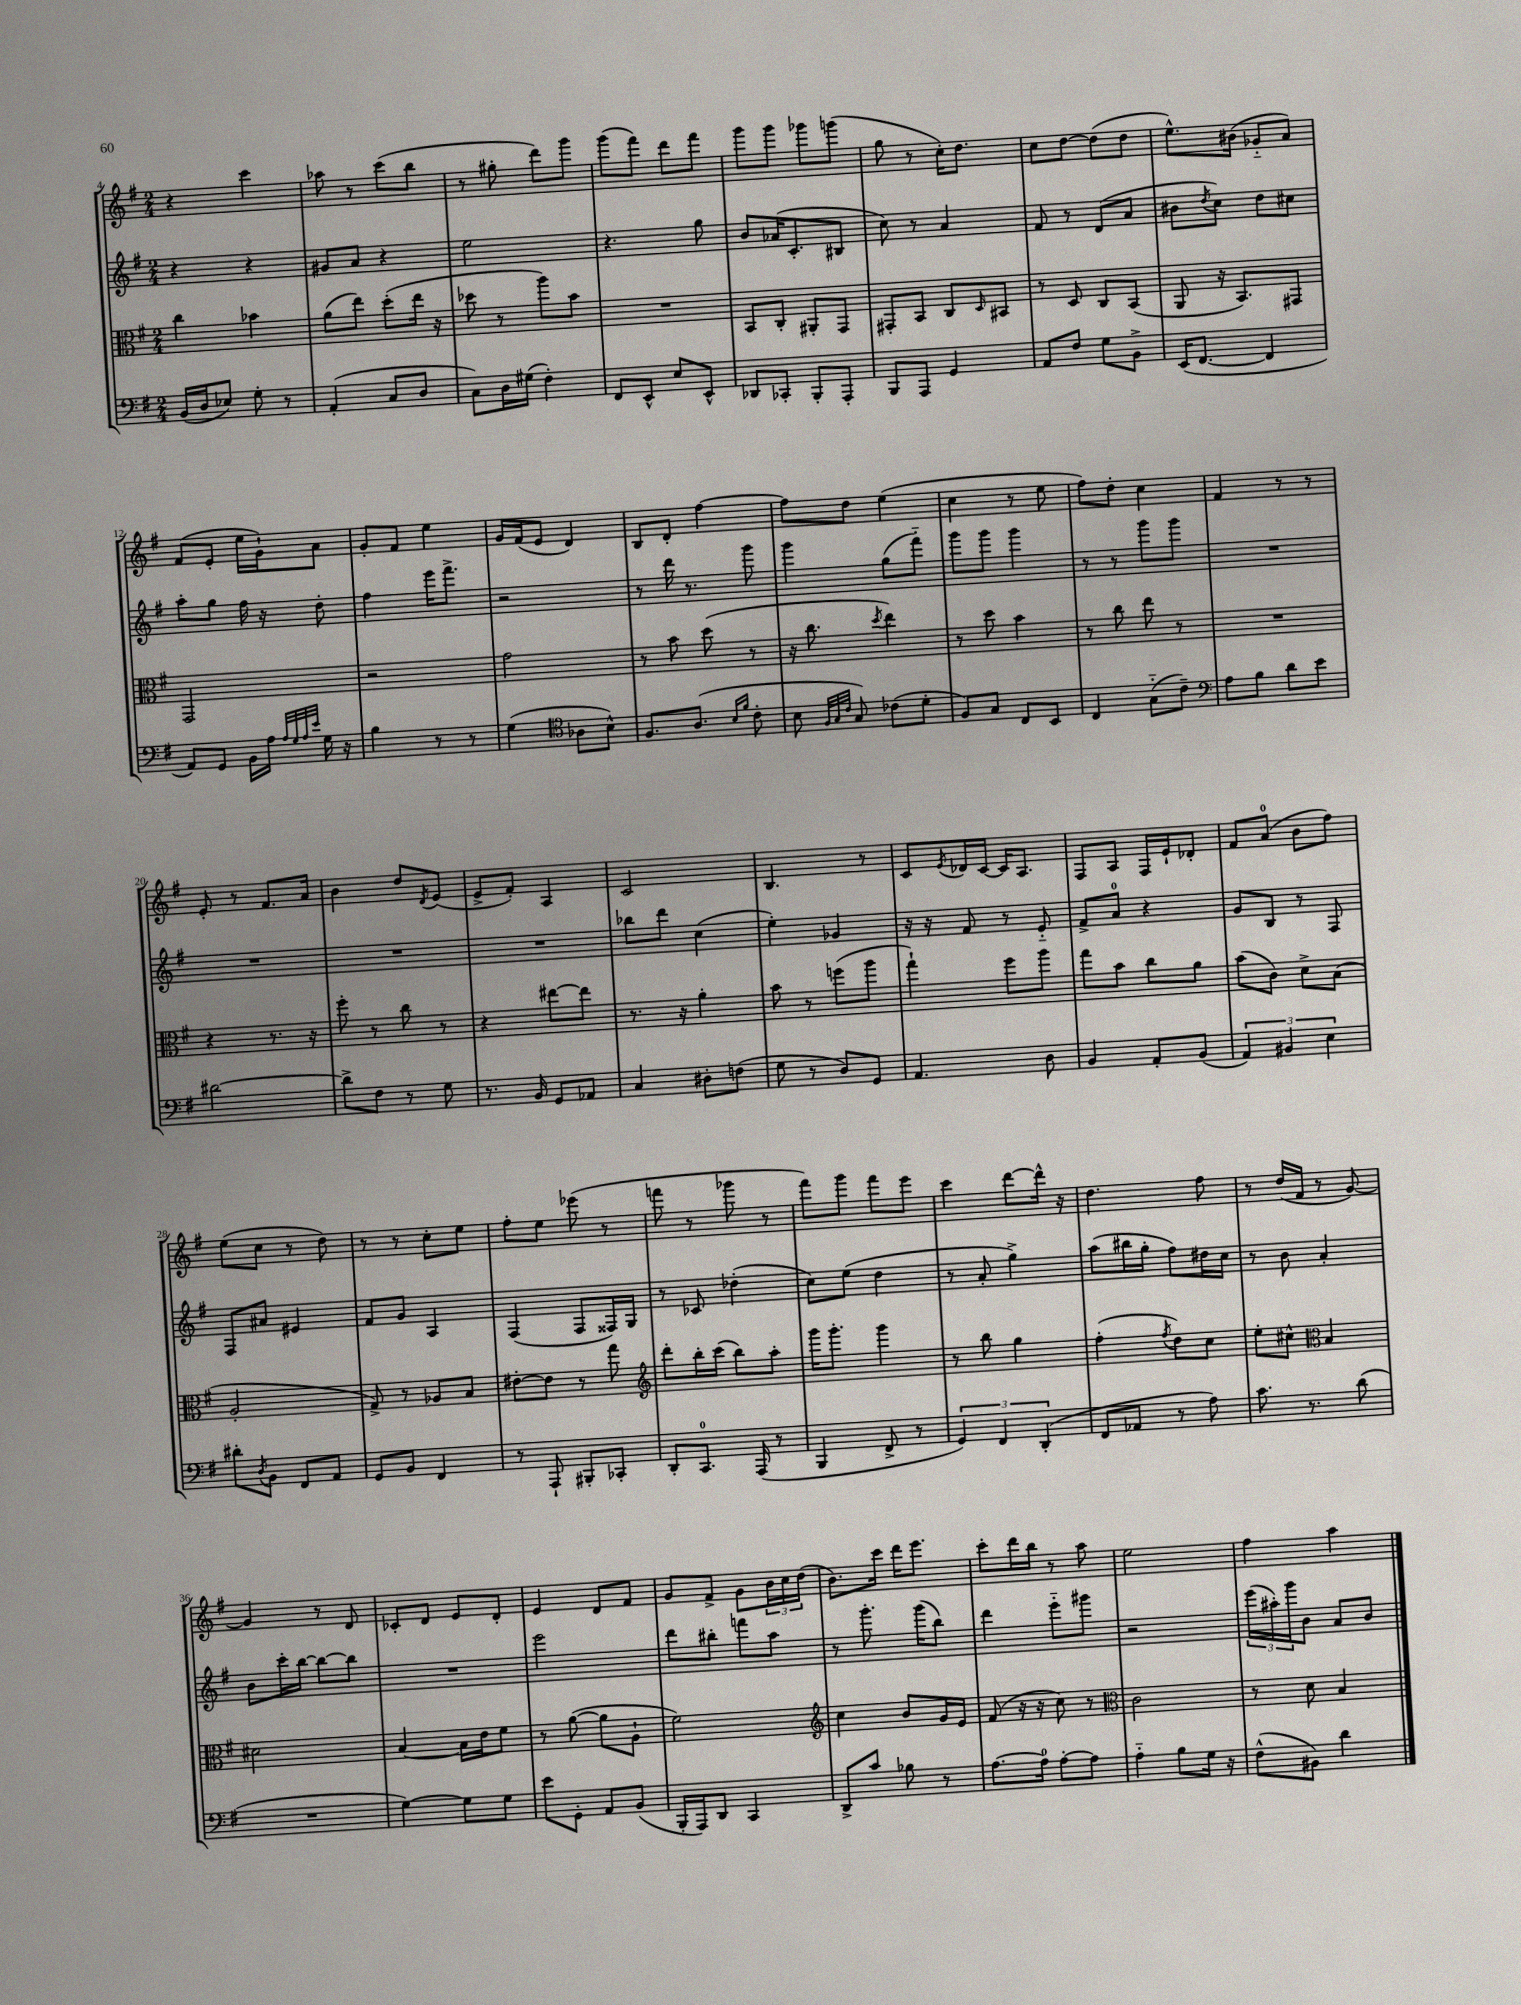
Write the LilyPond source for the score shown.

<<
\new StaffGroup <<
\new Staff = "s0" {
    \clef treble \key g \major \numericTimeSignature \time 2/4
    r4 c'''4 |
    aes''8 r8 c'''8( b''8 |
    r8 gis''8-. d'''8) g'''8 |
    g'''8( fis'''8) d'''8 fis'''8 |
    g'''8 g'''8 ges'''8 g'''8( |
    g''8 r8 c''16-.) d''8. |
    c''8 d''8~ d''8( d''8 |
    e''8.-^) bis'16( ges'8-_ a'8) |
    fis'8( e'8-. e''16 g'16-!) a'8 |
    g'8-. fis'8 e''4 |
    g'16 fis'16( e'8 d'4) |
    b8 d'8-. fis''4~ |
    fis''8 d''8 e''4( |
    c''4 r8 e''8 |
    fis''8) d''8-. c''4 |
    fis'4 r8 r8 |
    e'8-. r8 fis'8. a'16 |
    b'4 d''8 \acciaccatura { d'8 } e'8( |
    e'8-> fis'8-.) a4 |
    c'2 |
    b4. r8 |
    c'8 \acciaccatura { e'8 } des'16 c'16~ c'16 a8. |
    fis8 a8 fis16 e'16-! des'8-. |
    fis'8 a'8-0( b'8 fis''8) |
    e''8( c''8 r8 d''8) |
    r8 r8 c''8-. e''8 |
    fis''8-. e''8 ees'''8( r8 |
    f'''8 r8 ges'''8 r8 |
    fis'''8) g'''8 fis'''8 e'''8 |
    c'''4 d'''8~ d'''16-^ r16 |
    d''4. fis''8 |
    r8 d''16( fis'16 r8 g'8~) |
    g'4 r8 d'8 |
    ces'8-. d'8 e'8 d'8-. |
    e'4 d'8 fis'8 |
    g'8 fis'8-> g'8 \tuplet 3/2 { b'16 c''16 d''16( } |
    b'8.) c'''16 d'''16 e'''8. |
    c'''8-. d'''16 b''16 r8 a''8 |
    e''2 |
    fis''4 a''4 \bar "|." |
}
\new Staff = "s1" {
    \clef treble \key g \major \numericTimeSignature \time 2/4
    r4 r4 |
    gis'8 a'8 r4 |
    e''2 |
    r4. g''8 |
    b'8 aes'16( c'8.-. bis8 |
    c''8) r8 a'4 |
    fis'8 r8 d'8( a'8 |
    bis'8 \acciaccatura { d''8 } c''8) d''8 cis''8 |
    a''8-. g''8 fis''16 r16 d''8-. |
    fis''4 e'''16 fis'''8.-> |
    r2 |
    r8 d'''16 r8. g'''8 |
    g'''4 g''8( fis'''8-_) |
    g'''8 g'''8 g'''4 |
    r8 r8 g'''8 g'''8 |
    R2 |
    R2 |
    R2 |
    R2 |
    bes''8 d'''8 c''4( |
    e''4-.) ges'4 |
    r16 r16 fis'8 r8 e'8-_ |
    fis'8-> a'8-0 r4 |
    g'8 b8 r8 fis8 |
    fis8 ais'8 eis'4 |
    fis'8 g'8 a4 |
    fis4( fis8 fisis16) g16 |
    r8 ces'8 des''4-.( |
    c''8) e''8( d''4 |
    r8 a'8-. g''4->) |
    a''8( bis''16 g''16-. fis''8) dis''16 c''16 |
    r8 b'8 a'4-. |
    b'8 c'''16-. b''16~ b''8~ b''8 |
    R2 |
    e'''2 |
    d'''8 bis''8-. f'''8 a''8 |
    r8 g'''8.-. g'''16( b''8) |
    d'''4 e'''8-_ gis'''8 |
    r2 |
    \tuplet 3/2 { e'''16( ais''16-.) g'''16 } b'8 a'8 b'8 \bar "|." |
}
\new Staff = "s2" {
    \clef alto \key g \major \numericTimeSignature \time 2/4
    c''4 bes'4 |
    a'8( e''8) d''8-.( e''16 r16 |
    des''8 r8 a''8) b'8 |
    R2 |
    b,8 c8-. ais,8-. g,8 |
    gis,8-. b,8 c8 \grace { d16 } bis,8 |
    r8 d8 c8 b,8( |
    a,8 r16 b,8.) gis,8 |
    g,2 |
    r2 |
    g'2 |
    r8 b'8 d''8( r8 |
    r16 c''8. \acciaccatura { d''8 } e''4) |
    r8 d''8 b'4 |
    r8 c''8 e''8 r8 |
    R2 |
    r4 r8. r16 |
    fis''8-. r8 c''8 r8 |
    r4 eis''8~ eis''8 |
    r8. r16 a'4-. |
    b'8 r8 f''8( a''8 |
    g''4-!) fis''8 a''8 |
    g''8 b'8 c''8 a'8 |
    b'8( c'8) d'8-> b8( |
    a2-. |
    g8->) r8 aes8 b8 |
    eis'8~-. eis'8 r8 g''8 |
    \clef treble d'''8-. b''16-. c'''16( b''8) a''8-. |
    g'''16 g'''8.-. g'''4 |
    r8 b''8 g''4 |
    fis''4-.( \acciaccatura { fis''8 } d''8) c''8 |
    e''8-. cis''8-^ \clef alto b4 |
    dis'2 |
    b4~ b16 e'16 fis'8 |
    r8 a'8~( a'8 a8-! |
    fis'2) |
    \clef treble c''4 b'8 g'16 e'16 |
    fis'8( r16 r16 c''8) r8 |
    \clef alto c'2 |
    r8 d'8 b4 \bar "|." |
}
\new Staff = "s3" {
    \clef bass \key g \major \numericTimeSignature \time 2/4
    b,16( d16 ees8) g8-. r8 |
    a,4-.( c8 d8 |
    c8) d16 gis16( fis4-.) |
    fis,8 e,8-^ e8 e,8-^ |
    des,8 ces,8-. b,,8-. a,,8-. |
    b,,8 a,,8 g,4 |
    a,8 fis8 g8 b,8-> |
    e,16( fis,8.~ fis,4 |
    a,8) g,8 b,16 a16 \grace { a32 g32 a32 e'32 } g16 r16 |
    b4 r8 r8 |
    g4( \clef tenor aes8 b8-^) |
    fis8. a8.( \grace { b16 fis'16 } c'8-. |
    b8 \grace { fis32 g32 c'32 } g8) ces'8( d'8-. |
    fis8) g8 c8 b,8 |
    c4 g8-_( c'8--) |
    \clef bass a8 b8 d'8 e'8 |
    dis'2~ |
    dis'8-> fis8 r8 g8 |
    r8. b,16 g,8 aes,8 |
    c4 dis8-. f8( |
    g8 r8 d8) g,8 |
    a,4. d8 |
    b,4 a,8-. b,8( |
    \tuplet 3/2 { a,4) bis,4 e4 } |
    dis'8-. \acciaccatura { d8 } b,8 fis,8 a,8 |
    g,8 b,8 fis,4 |
    r8 a,,8-! bis,,8-. ces,8-. |
    d,8-. c,8.-0 a,,16( r8 |
    b,,4 fis,8-> r8 |
    \tuplet 3/2 { g,4) fis,4 d,4-.( } |
    fis,8 aes,8 r8 a8) |
    c'8. r8. d'8( |
    R2 |
    g4~) g8 g8 |
    e'8 g,8-. a,8 b,8( |
    b,,16-. a,,16) d,8 c,4 |
    d,8-> c'8 bes8 r8 |
    a8.~ a16-0 a8~-. a8 |
    a4-_ b8 g16 r16 |
    fis8-^( bis,8) d'4 \bar "|." |
}
>>
>>
\layout { \context { \Score currentBarNumber = #4 } }
